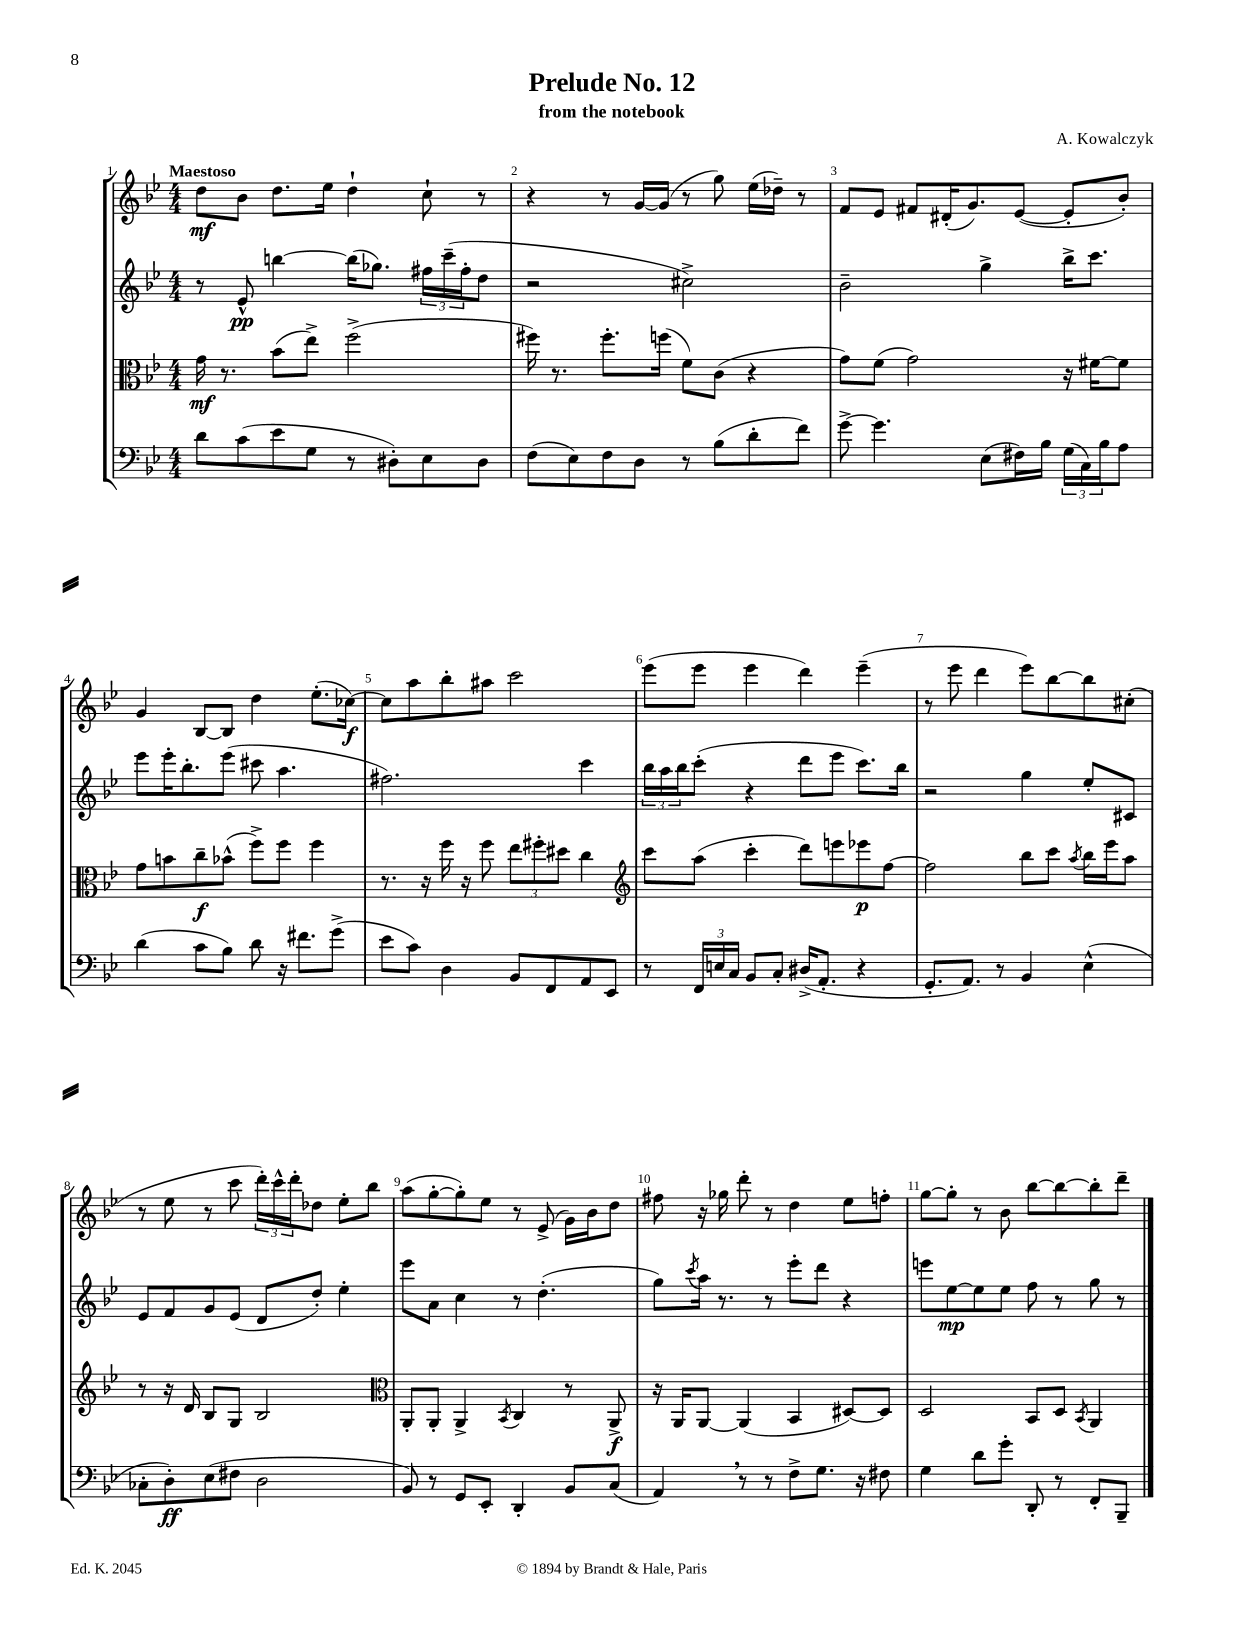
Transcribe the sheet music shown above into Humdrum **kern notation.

**kern	**kern	**kern	**kern
*staff4	*staff3	*staff2	*staff1
*clefF4	*clefC3	*clefG2	*clefG2
*k[b-e-]	*k[b-e-]	*k[b-e-]	*k[b-e-]
*M4/4	*M4/4	*M4/4	*M4/4
8d\L	16g\	8r	8dd\L
.	8.r	.	.
(8c\	.	8e-^^/	8b-\J
8e-\	(8b-\L	[4bb\	8.dd\L
8G\J	8ee-^\J)	.	.
.	.	.	16ee-\Jk
8r	(2ff^\	(16bb\]LK	4dd`\
.	.	8.gg-\J)	.
8D#'\L)	.	.	.
8E-\	.	24ff#\LL	8cc`\
.	.	(24ccc~\	.
.	.	24ff#'\J	.
8D#\J	.	8dd\J	8r
=	=	=	=
(8F\L	16ff#\)	2r	4r
.	8.r	.	.
8E-\)	.	.	.
8F\	8.ff#'\L	.	8r
8D\J	.	.	[16g/LL
.	(16ff\Jk	.	(16g/]JJ
8r	8f\L)	2cc#^\)	8r
(8B-\L	(8c\J	.	8gg\)
8d'\	4r	.	(16ee-\LL
.	.	.	16dd-~\JJ)
8f\J)	.	.	8r
=	=	=	=
[8g^\	8g\L)	2b-~\	8f/L
4.g\]	(8f\J	.	8e-/J
.	2g\)	.	8f#/L
.	.	.	(16d#'/K
.	.	.	8.g/)
(8E-\L	.	4gg^\	.
16F#\L)	.	.	([8e-/J
16B-\JJ	.	.	.
(24G\LL	16r	16bb-^\LK	8e-'/]L
24C\)	.	.	.
.	[16f#\LK	8.ccc\J	.
24B-\J	.	.	.
8A\J	8f#\]J	.	8b-'/J)
=	=	=	=
(4d\	8g\L	8eee-\L	4g/
.	8b\	16eee-'\K	.
.	.	8.bb-'\	.
8c\L	8cc~\	.	[8B-/L
8B-\J)	(8b-^^\J	(8eee-\J	8B-/]J
8d\	8ff^\L)	8ccc#\	4dd\
16r	8ff\J	4.aa\	.
8.f#\L	.	.	.
.	4ff\	.	(8.ee-'\L
(8g^\J	.	.	.
.	.	.	[16cc-\Jk)
=	=	=	=
8e-\L	8.r	2.ff#\)	8cc-\]L
8c\J)	.	.	8aa\
.	16r	.	.
4D\	16ff\	.	8bb-'\
.	16r	.	.
.	8ff\	.	8aa#\J
8BB-/L	12ee-\L	.	2ccc\
.	12ff#'\	.	.
8FF/	.	.	.
.	12dd#\J	.	.
8AA/	4cc\	4ccc\	.
8EE-/J	.	.	.
=	=	=	=
*	*clefG2	*	*
8r	8ccc\L	24bb-\LL	(8eee-\L
.	.	24aa\	.
.	.	24bb-\J	.
24FF/LL	(8aa\J	(8ccc'\J	8eee-\J
24E/	.	.	.
24C/JJ	.	.	.
8BB-/L	4ccc'\	4r	4eee-\
8C'/J	.	.	.
(16D#^/LK	8ddd\L)	8ddd\L	4ddd\)
8.AA'/J	.	.	.
.	8eee\	8eee-\J	.
4r	8eee-\	8.ccc\L)	(4eee-~\
.	[8ff\J	.	.
.	.	16bb-\Jk	.
=	=	=	=
8.GG'/L	2ff\]	2r	8r
.	.	.	8eee-\
8.AA/J)	.	.	.
.	.	.	4ddd\
8r	.	.	.
4BB-/	8bb-\L	4gg\	8eee-\L)
.	8ccc\J	.	[8bb-\
.	8qaa/	.	.
(4E-^^\	16bb-\LL	8ee-'/L	8bb-\]
.	16eee-\J	.	.
.	8aa\J	8c#/J	(8cc#'\J
=	=	=	=
8C-'\L	8r	8e-/L	8r
8D'\)	16r	8f/	8ee-\
.	16d/	.	.
(8E-\	8B-/L	8g/	8r
8F#\J	8G/J	(8e-/J	8ccc\
2D\	2B-/	8d/L	24ddd'\LL)
.	.	.	24ccc^^\
.	.	.	24ddd'\J
.	.	8dd'/J)	8dd-\J
.	.	4ee-'\	8ee-'\L
.	.	.	8bb-\J
=	=	=	=
*	*clefC3	*	*
8BB-/)	8AA'/L	8eee-\L	(8aa\L
8r	8AA'/J	8a\J	[8gg'\
8GG/L	4AA^/	4cc\	8gg'\])
8EE-'/J	.	.	8ee-\J
.	8qBB-/	.	.
4DD'/	4C/	8r	8r
.	.	(4.dd'\	(8e-^/
8BB-/L	8r	.	16g\LL)
.	.	.	16b-\J
(8C/J	8AA^/	.	8dd\J
=	=	=	=
4AA/)	16r	8gg\L)	8ff#\
.	16AA/LK	.	.
.	.	8qccc/	.
.	[8AA/J	16aa\Jk	16r
.	.	8.r	16gg-\
8r	(4AA/]	.	8ddd'\
8r	.	8r	8r
8F^\L	4BB-/	8eee-'\L	4dd\
8.G\J	.	8ddd\J	.
.	[8D#/L)	4r	8ee-\L
16r	.	.	.
8F#\	8D#/]J	.	8ff'\J
=	=	=	=
4G\	2D/	8eee\L	[8gg\L
.	.	[8ee-\	8gg'\]J
8d\L	.	8ee-\]	8r
8g'\J	.	8ee-\J	8b-\
8DD'/	8BB-/L	8ff\	[8bb-\L
8r	8D/J	8r	8bb-\_
.	8qBB-/	.	.
8FF'/L	4AA/	8gg\	8bb-'\]
8BBB-~/J	.	8r	8ddd~\J
==	==	==	==
*-	*-	*-	*-
